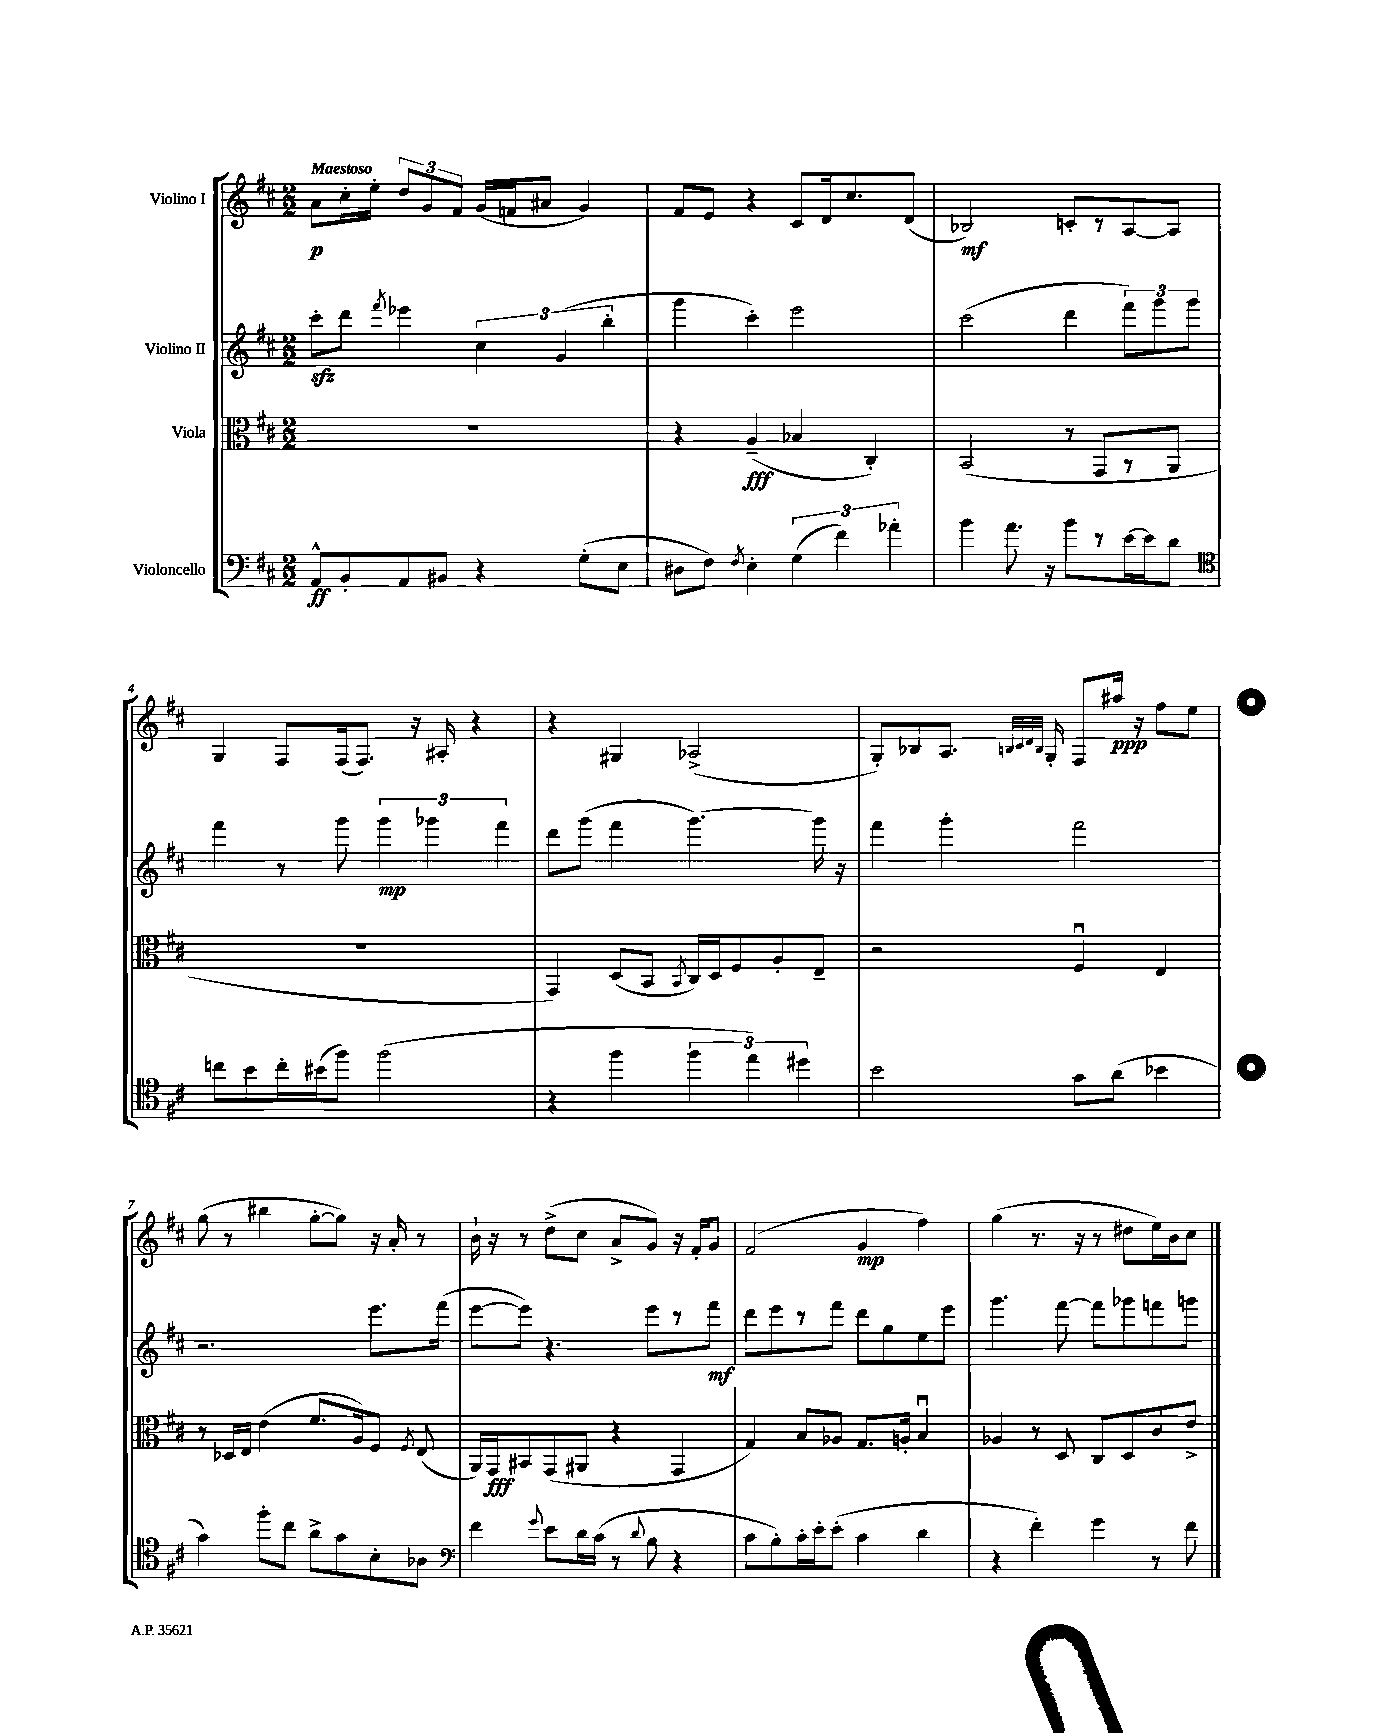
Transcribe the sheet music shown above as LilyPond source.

<<
\new StaffGroup <<
\new Staff = "s0" \with { instrumentName = "Violino I" } {
    \clef treble \key d \major \numericTimeSignature \time 2/2 \tempo "Maestoso"
    \autoBeamOff a'8[\p cis''16-. e''16]-. \tuplet 3/2 { d''8[ g'8 fis'8] } g'16[( f'16 ais'8] g'4) |
    fis'8[ e'8] r4 cis'8[ d'16 cis''8. d'8]( |
    bes2\mf) c'8[-. r8 a8~ a8] |
    g4 fis8[ fis16( fis8.]) r16 ais16-. r4 |
    r4 gis4 aes2->( |
    g8[-.) bes8 a8.] \grace { b32[ cis'32 d'32 b32] } g16-. fis8[ ais''16]\ppp r16 fis''8[ e''8] |
    g''8( r8 bis''4 g''8[~-. g''8]) r16 a'16-. r8 |
    b'16-! r16 r8 d''8[->( cis''8] a'8[-> g'8]) r16 fis'16[-. g'8] |
    fis'2( g'4\mp fis''4) |
    g''4( r8. r16 r8 dis''8[ e''16) b'16 cis''8] \bar "|." |
}
\new Staff = "s1" \with { instrumentName = "Violino II" } {
    \clef treble \key d \major \numericTimeSignature \time 2/2
    \autoBeamOff cis'''8[-.\sfz d'''8] \acciaccatura { fis'''8 } ees'''4 \tuplet 3/2 { cis''4 g'4( b''4-. } |
    g'''4 cis'''4-.) e'''2 |
    cis'''2( d'''4 \tuplet 3/2 { fis'''8[) g'''8 g'''8] } |
    fis'''4 r8 g'''8 \tuplet 3/2 { g'''4\mp ges'''4 fis'''4 } |
    d'''8[ g'''8]( fis'''4 g'''4.~) g'''16 r16 |
    fis'''4 g'''4-. fis'''2 |
    r2. e'''8.[ fis'''16]( |
    e'''8[~ e'''8]) r4. e'''8[ r8 fis'''8]\mf |
    d'''8[ e'''8 r8 fis'''8] d'''8[ g''8 e''8 e'''8] |
    g'''4. fis'''8~ fis'''8[ ges'''8 f'''8 g'''8] \bar "|." |
}
\new Staff = "s2" \with { instrumentName = "Viola" } {
    \clef alto \key d \major \numericTimeSignature \time 2/2
    \autoBeamOff R1 |
    r4 a4--\fff( bes4 cis4-.) |
    b,2( r8 g,8[ r8 a,8] |
    R1 |
    g,4) d8[( b,8] \acciaccatura { b,8 } cis16[) d16 fis8 a8-. e8]-- |
    r2 fis4\downbow e4 |
    r8 des16[ e16] e'4( fis'8.[ a16) fis8] \acciaccatura { fis8 } e8( |
    a,16[) g,16\fff bis,8 g,8( ais,8] r4 g,4 |
    g4) b8[ aes8] g8.[ a16]-. b4\downbow |
    aes4 r8 d8 cis8[ d8 cis'8 e'8]-> \bar "|." |
}
\new Staff = "s3" \with { instrumentName = "Violoncello" } {
    \clef bass \key d \major \numericTimeSignature \time 2/2
    \autoBeamOff a,8[-^\ff b,8-. a,8 bis,8] r4 g8[-.( e8] |
    dis8[ fis8]) \acciaccatura { fis8 } e4-. \tuplet 3/2 { g4( fis'4) aes'4-. } |
    b'4 a'8. r16 b'8[ r8 e'16~ e'16 d'8] |
    \clef tenor c''8[ b'8 c''16-. bis'16( fis''8]) fis''2( |
    r4 fis''4 \tuplet 3/2 { fis''4 e''4) dis''4 } |
    b'2 g'8[ a'8]( bes'4 |
    g'4) fis''8[-. cis''8] a'8[-> g'8 b8-. aes8] |
    \clef bass fis'4 \appoggiatura { g'8 } e'8[ d'16 cis'16]( r8 \appoggiatura { d'8 } b8 r4 |
    cis'8[ b8-.) cis'16-. e'16-. e'8]-.( cis'4 d'4 |
    r4 fis'4-.) g'4 r8 fis'8 \bar "|." |
}
>>
>>
